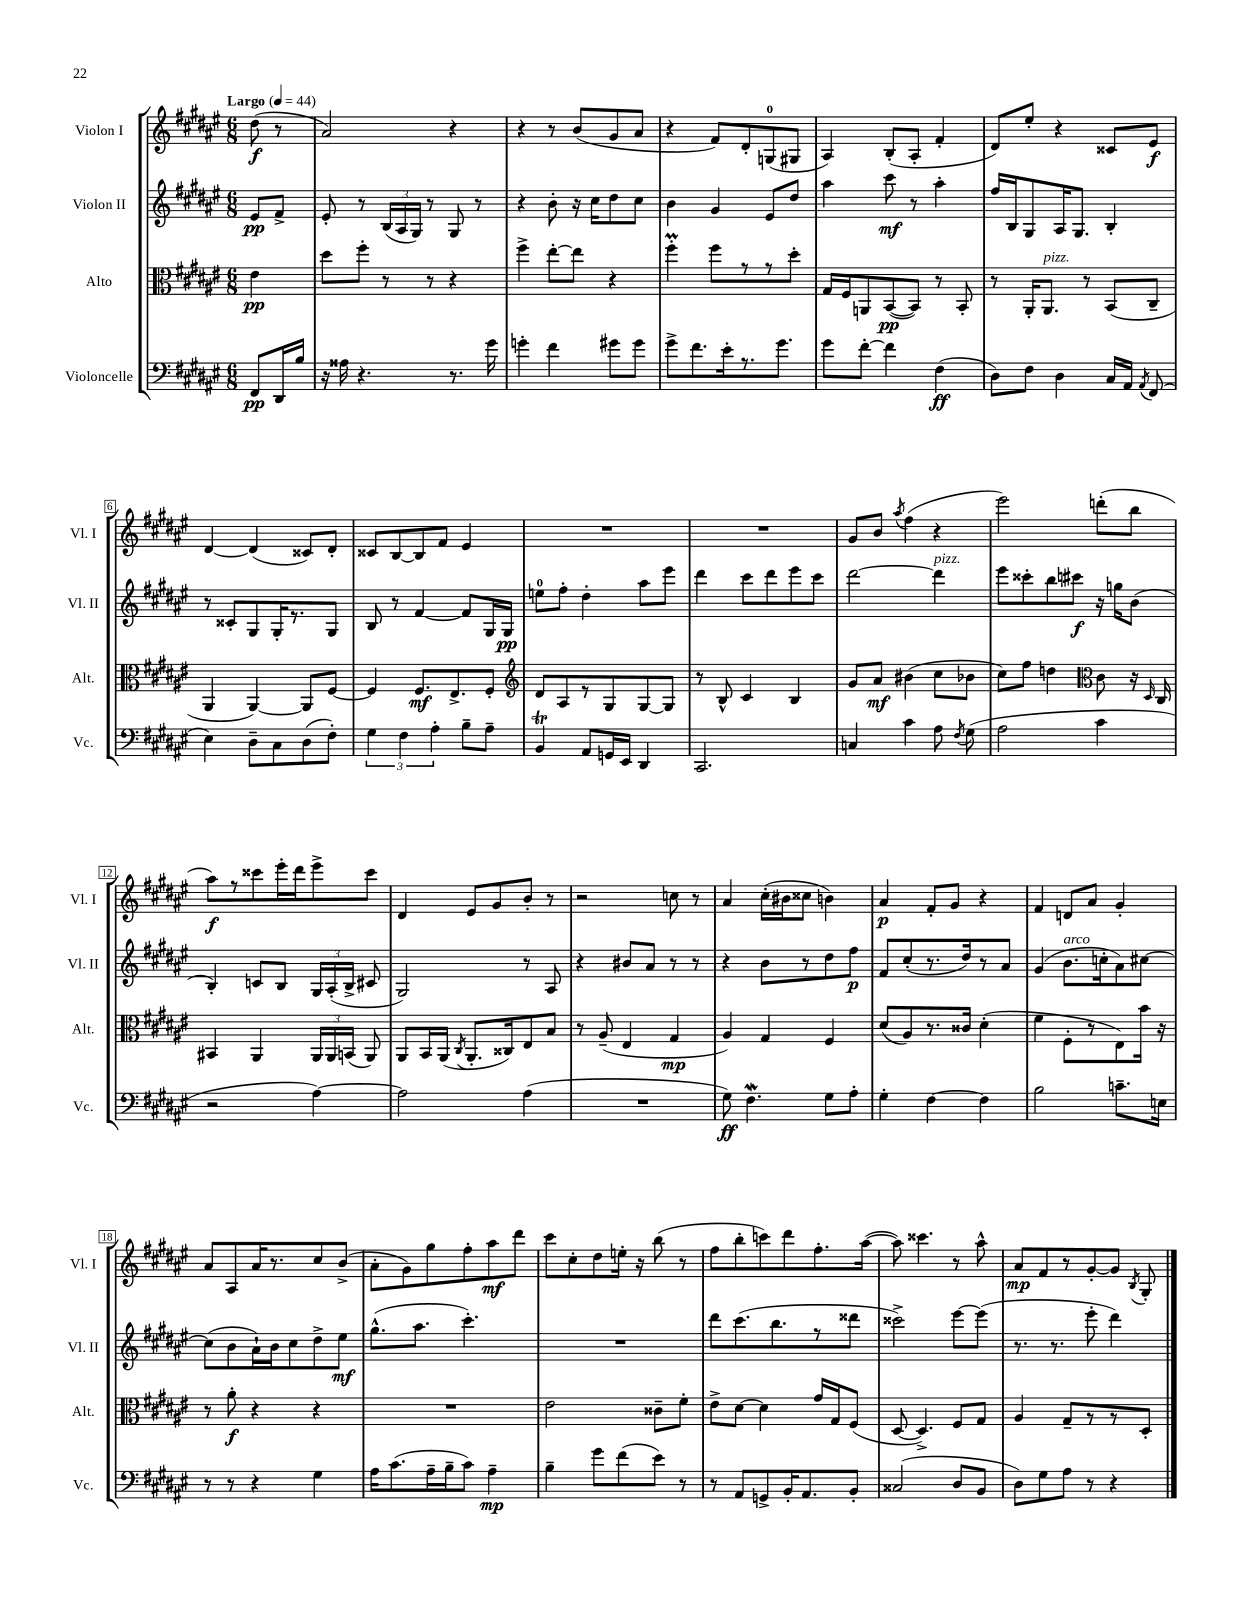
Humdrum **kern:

**kern	**dynam	**kern	**dynam	**kern	**dynam	**kern	**dynam
*part4	*part4	*part3	*part3	*part2	*part2	*part1	*part1
*staff4	*staff4	*staff3	*staff3	*staff2	*staff2	*staff1	*staff1
*I"Violoncelle	*	*I"Alto	*	*I"Violon II	*	*I"Violon I	*
*I'Vc.	*	*I'Alt.	*	*I'Vl. II	*	*I'Vl. I	*
*clefF4	*	*clefC3	*	*clefG2	*	*clefG2	*
*k[f#c#g#d#a#e#]	*	*k[f#c#g#d#a#e#]	*	*k[f#c#g#d#a#e#]	*	*k[f#c#g#d#a#e#]	*
*M6/8	*	*M6/8	*	*M6/8	*	*M6/8	*
*MM44	*	*MM44	*	*MM44	*	*MM44	*
=	=	=	=	=	=	=	=
!	!	!	!	!	!	!LO:TX:a:B:t=Largo	!
8FF#/L	pp	4e#\	pp	8e#/L	pp	(8dd#\	f
16DD#/L	.	.	.	8f#^/J	.	8r	.
16B/JJ	.	.	.	.	.	.	.
=1	=1	=1	=1	=1	=1	=1	=1
16r	.	8dd#\L	.	8e#'/	.	2a#/)	.
16A##X\	.	.	.	.	.	.	.
4.r	.	8ff#'\J	.	8r	.	.	.
.	.	8r	.	(24B/LL	.	.	.
.	.	.	.	24A#/	.	.	.
.	.	.	.	24G#/JJ)	.	.	.
.	.	8r	.	8r	.	.	.
8.r	.	4r	.	8G#/	.	4r	.
.	.	.	.	8r	.	.	.
16g#\	.	.	.	.	.	.	.
=2	=2	=2	=2	=2	=2	=2	=2
4gn'\	.	4ff#^\	.	4r	.	4r	.
4f#\	.	[8ee#'\L	.	8b'\	.	8r	.
.	.	8ee#\J]	.	16r	.	(8b/L	.
.	.	.	.	16cc#\KL	.	.	.
8g#X\L	.	4r	.	8dd#\	.	8g#/	.
8g#\J	.	.	.	8cc#\J	.	8a#/J	.
=3	=3	=3	=3	=3	=3	=3	=3
8g#^\L	.	4ff#M'\	.	4b\	.	4r	.
8.f#\	.	.	.	.	.	.	.
.	.	8ff#\L	.	4g#/	.	8f#/L)	.
16e#'\k	.	.	.	.	.	.	.
8.r	.	8r	.	.	.	8d#'/	.
.	.	8r	.	8e#/L	.	(8Gn/	.
8.g#\J	.	.	.	.	.	.	.
.	.	8dd#'\J	.	8dd#/J	.	8G#X/J	.
=4	=4	=4	=4	=4	=4	=4	=4
8g#\L	.	16G#/LL	.	4aa#\	.	4A#/)	.
.	.	16F#/J	.	.	.	.	.
[8f#'\J	.	8AAn/	.	.	.	.	.
4f#\]	.	([8BB/	pp	8ccc#\	mf	(8B'/L	.
.	.	8BB/J])	.	8r	.	8A#'/J	.
(4F#\	ff	8r	.	4aa#'\	.	4f#'/	.
.	.	8BB'/	.	.	.	.	.
=5	=5	=5	=5	=5	=5	=5	=5
8D#\L)	.	8r	.	16ff#/LL	.	8d#/L)	.
.	.	.	.	16B/J	.	.	.
8F#\J	.	16AA#'/KL	.	8G#/	.	8ee#'/J	.
!	!	!LO:TX:a:i:t=pizz.	!	!	!	!	!
.	.	8.AA#/J	.	.	.	.	.
4D#\	.	.	.	16A#/K	.	4r	.
.	.	.	.	8.G#/J	.	.	.
.	.	8r	.	.	.	.	.
16C#/LL	.	(8BB/L	.	4B'/	.	8c##X/L	.
16AA#/JJ	.	.	.	.	.	.	.
8qAA#/	.	.	.	.	.	.	.
(8FF#/	.	8C#~/J	.	.	.	8e#/J	f
!!LO:LB:g=z
=6	=6	=6	=6	=6	=6	=6	=6
4E#\)	.	4AA#/	.	8r	.	[4d#/	.
.	.	.	.	8c##X'/L	.	.	.
8D#~\L	.	[4AA#/)	.	8G#/	.	(4d#/]	.
8C#\	.	.	.	16G#'/K	.	.	.
.	.	.	.	8.r	.	.	.
(8D#\	.	8AA#/L]	.	.	.	8c##X/L)	.
8F#'\J)	.	[8F#/J	.	8G#/J	.	8d#'/J	.
=7	=7	=7	=7	=7	=7	=7	=7
6G#\	.	4F#/]	.	8B/	.	8c##X/L	.
.	.	.	.	8r	.	[8B/	.
6F#\	.	.	.	.	.	.	.
.	.	8.F#/L	mf	[4f#/	.	8B/]	.
6A#'\	.	.	.	.	.	.	.
.	.	.	.	.	.	8f#/J	.
.	.	8.E#^/	.	.	.	.	.
8B~\L	.	.	.	8f#/L]	.	4e#/	.
8A#~\J	.	8F#'/J	.	16G#/L	.	.	.
.	.	.	.	16G#/JJ	pp	.	.
=8	=8	=8	=8	=8	=8	=8	=8
*	*	*clefG2	*	*	*	*	*
4BBT/	.	8d#/L	.	8een\L	.	2.r	.
.	.	8A#/	.	8ff#'\J	.	.	.
8AA#/L	.	8r	.	4dd#'\	.	.	.
16GGn/L	.	8G#/	.	.	.	.	.
16EE#/JJ	.	.	.	.	.	.	.
4DD#/	.	[8G#/	.	8aa#\L	.	.	.
.	.	8G#/J]	.	8eee#\J	.	.	.
=9	=9	=9	=9	=9	=9	=9	=9
2.CC#/	.	8r	.	4ddd#\	.	2.r	.
.	.	8B^^/	.	.	.	.	.
.	.	4c#/	.	8ccc#\L	.	.	.
.	.	.	.	8ddd#\	.	.	.
.	.	4B/	.	8eee#\	.	.	.
.	.	.	.	8ccc#\J	.	.	.
=10	=10	=10	=10	=10	=10	=10	=10
4Cn/	.	8g#/L	.	[2ddd#\	.	8g#/L	.
.	.	8a#/J	mf	.	.	8b/J	.
.	.	.	.	.	.	8qaa#/	.
4c#\	.	(4b#X\	.	.	.	(4ff#\	.
!	!	!	!	!LO:TX:a:i:t=pizz.	!	!	!
8A#\	.	8cc#\L	.	4ddd#\]	.	4r	.
8qF#/	.	.	.	.	.	.	.
(8G#\	.	8b-X\J	.	.	.	.	.
=11	=11	=11	=11	=11	=11	=11	=11
2A#\	.	8cc#\L)	.	8eee#\L	.	2eee#\)	.
.	.	8ff#\J	.	8ccc##X'\	.	.	.
.	.	4ddn\	.	8bb\	.	.	.
.	.	.	.	8ccc#X\J	f	.	.
*	*	*clefC3	*	*	*	*	*
4c#\	.	8c#\	.	16r	.	(8dddn'\L	.
.	.	.	.	16ggn\KL	.	.	.
.	.	16r	.	(8b\J	.	8bb\J	.
.	.	16qqD#/	.	.	.	.	.
.	.	16C#/	.	.	.	.	.
!!LO:LB:g=z
=12	=12	=12	=12	=12	=12	=12	=12
2r	.	4BB#X/	.	4B'/)	.	8aa#\L)	f
.	.	.	.	.	.	8r	.
.	.	4AA#/	.	8cn/L	.	8ccc##X\	.
.	.	.	.	8B/J	.	16eee#'\L	.
.	.	.	.	.	.	16ddd#\J	.
[4A#\)	.	24AA#/LL	.	24G#/LL	.	8eee#^\	.
.	.	24AA#/	.	(24A#'/	.	.	.
.	.	(24BBn/JJ	.	24B^/JJ	.	.	.
.	.	8AA#/)	.	8c#X/	.	8ccc##\J	.
=13	=13	=13	=13	=13	=13	=13	=13
2A#\]	.	8AA#/L	.	2G#/)	.	4d#/	.
.	.	16BB/L	.	.	.	.	.
.	.	(16AA#/JJ	.	.	.	.	.
.	.	8qC#/	.	.	.	.	.
.	.	8.AA#'/L	.	.	.	8e#/L	.
.	.	.	.	.	.	8g#/	.
.	.	16C##X/k)	.	.	.	.	.
(4A#\	.	8E#/	.	8r	.	8b'/J	.
.	.	8B/J	.	8A#/	.	8r	.
=14	=14	=14	=14	=14	=14	=14	=14
2.r	.	8r	.	4r	.	2r	.
.	.	(8A#~/	.	.	.	.	.
.	.	4E#/	.	8b#X/L	.	.	.
.	.	.	.	8a#/J	.	.	.
.	.	4G#/	mp	8r	.	8ccn\	.
.	.	.	.	8r	.	8r	.
=15	=15	=15	=15	=15	=15	=15	=15
8G#\)	ff	4A#/)	.	4r	.	4a#/	.
4.F#w\	.	.	.	.	.	.	.
.	.	4G#/	.	8b\L	.	(16cc#'\LL	.
.	.	.	.	.	.	16b#X\J	.
.	.	.	.	8r	.	8cc##X\J	.
8G#\L	.	4F#/	.	8dd#\	.	4bn\)	.
8A#'\J	.	.	.	8ff#\J	p	.	.
=16	=16	=16	=16	=16	=16	=16	=16
4G#'\	.	(8d#/L	.	8f#/L	.	4a#/	p
.	.	8A#/)	.	(8cc#'/	.	.	.
[4F#\	.	8.r	.	8.r	.	8f#'/L	.
.	.	.	.	.	.	8g#/J	.
.	.	16c##X/Jk	.	16dd#/k)	.	.	.
4F#\]	.	(4d#'\	.	8r	.	4r	.
.	.	.	.	8a#/J	.	.	.
=17	=17	=17	=17	=17	=17	=17	=17
2B\	.	4f#\	.	(4g#/	.	4f#/	.
!	!	!	!	!LO:TX:a:i:t=arco	!	!	!
.	.	8F#'\L	.	8.b\L	.	8dn/L	.
.	.	8r	.	.	.	8a#/J	.
.	.	.	.	16ccn'\k	.	.	.
8.cn~\L	.	8E#\)	.	8a#\)	.	4g#'/	.
.	.	16b\Jk	.	[8cc#X\J	.	.	.
16En\Jk	.	16r	.	.	.	.	.
!!LO:LB:g=z
=18	=18	=18	=18	=18	=18	=18	=18
8r	.	8r	.	(8cc#\L]	.	8a#/L	.
8r	.	8a#'\	f	8b\	.	8A#/	.
4r	.	4r	.	16a#`\L)	.	16a#/K	.
.	.	.	.	16b\J	.	8.r	.
.	.	.	.	8cc#\	.	.	.
4G#\	.	4r	.	8dd#^\	.	8cc#/	.
.	.	.	.	8ee#\J	mf	(8b^/J	.
=19	=19	=19	=19	=19	=19	=19	=19
16A#\KL	.	2.r	.	(8.gg#^^\L	.	8a#'\L	.
(8.c#\	.	.	.	.	.	.	.
.	.	.	.	.	.	8g#\)	.
.	.	.	.	8.aa#\J	.	.	.
16A#~\L	.	.	.	.	.	8gg#\	.
16B~\J	.	.	.	.	.	.	.
8c#\J)	.	.	.	4.ccc#'\)	.	8ff#'\	.
4A#~\	mp	.	.	.	.	8aa#\	mf
.	.	.	.	.	.	8ddd#\J	.
=20	=20	=20	=20	=20	=20	=20	=20
4B~\	.	2e#\	.	2.r	.	8ccc#\L	.
.	.	.	.	.	.	8cc#'\	.
8g#\L	.	.	.	.	.	8dd#\	.
(8f#\	.	.	.	.	.	16een'\Jk	.
.	.	.	.	.	.	16r	.
8e#\J)	.	8c##X~\L	.	.	.	(8bb\	.
8r	.	8f#'\J	.	.	.	8r	.
=21	=21	=21	=21	=21	=21	=21	=21
8r	.	8e#^\L	.	8ddd#\L	.	8ff#\L	.
8AA#/L	.	[8d#\J	.	(8.ccc#\	.	8bb'\	.
8GGn^/	.	4d#\]	.	.	.	8cccn\)	.
.	.	.	.	8.bb\	.	.	.
16BB'/K	.	.	.	.	.	8ddd#\	.
8.AA#/	.	.	.	.	.	.	.
.	.	16g#/LL	.	8r	.	8.ff#'\	.
.	.	16G#/J	.	.	.	.	.
8BB'/J	.	(8F#/J	.	8ddd##X\J	.	.	.
.	.	.	.	.	.	([16aa#\Jk	.
=22	=22	=22	=22	=22	=22	=22	=22
(2C##X/	.	[8D#/	.	2ccc##X^\)	.	8aa#\])	.
.	.	4.D#^/])	.	.	.	4.ccc##X\	.
8D#/L	.	8F#/L	.	[8eee#\L	.	8r	.
8BB/J	.	8G#/J	.	(8eee#\J]	.	8aa#^^\	.
=23	=23	=23	=23	=23	=23	=23	=23
8D#\L)	.	4A#/	.	8.r	.	8a#/L	mp
8G#\	.	.	.	.	.	8f#/	.
.	.	.	.	8.r	.	.	.
8A#\J	.	8G#~/L	.	.	.	8r	.
8r	.	8r	.	8eee#'\	.	[8g#'/	.
4r	.	8r	.	4ddd#\)	.	8g#/J]	.
.	.	.	.	.	.	8qB/	.
.	.	8D#'/J	.	.	.	8G#'/	.
==	==	==	==	==	==	==	==
*-	*-	*-	*-	*-	*-	*-	*-
